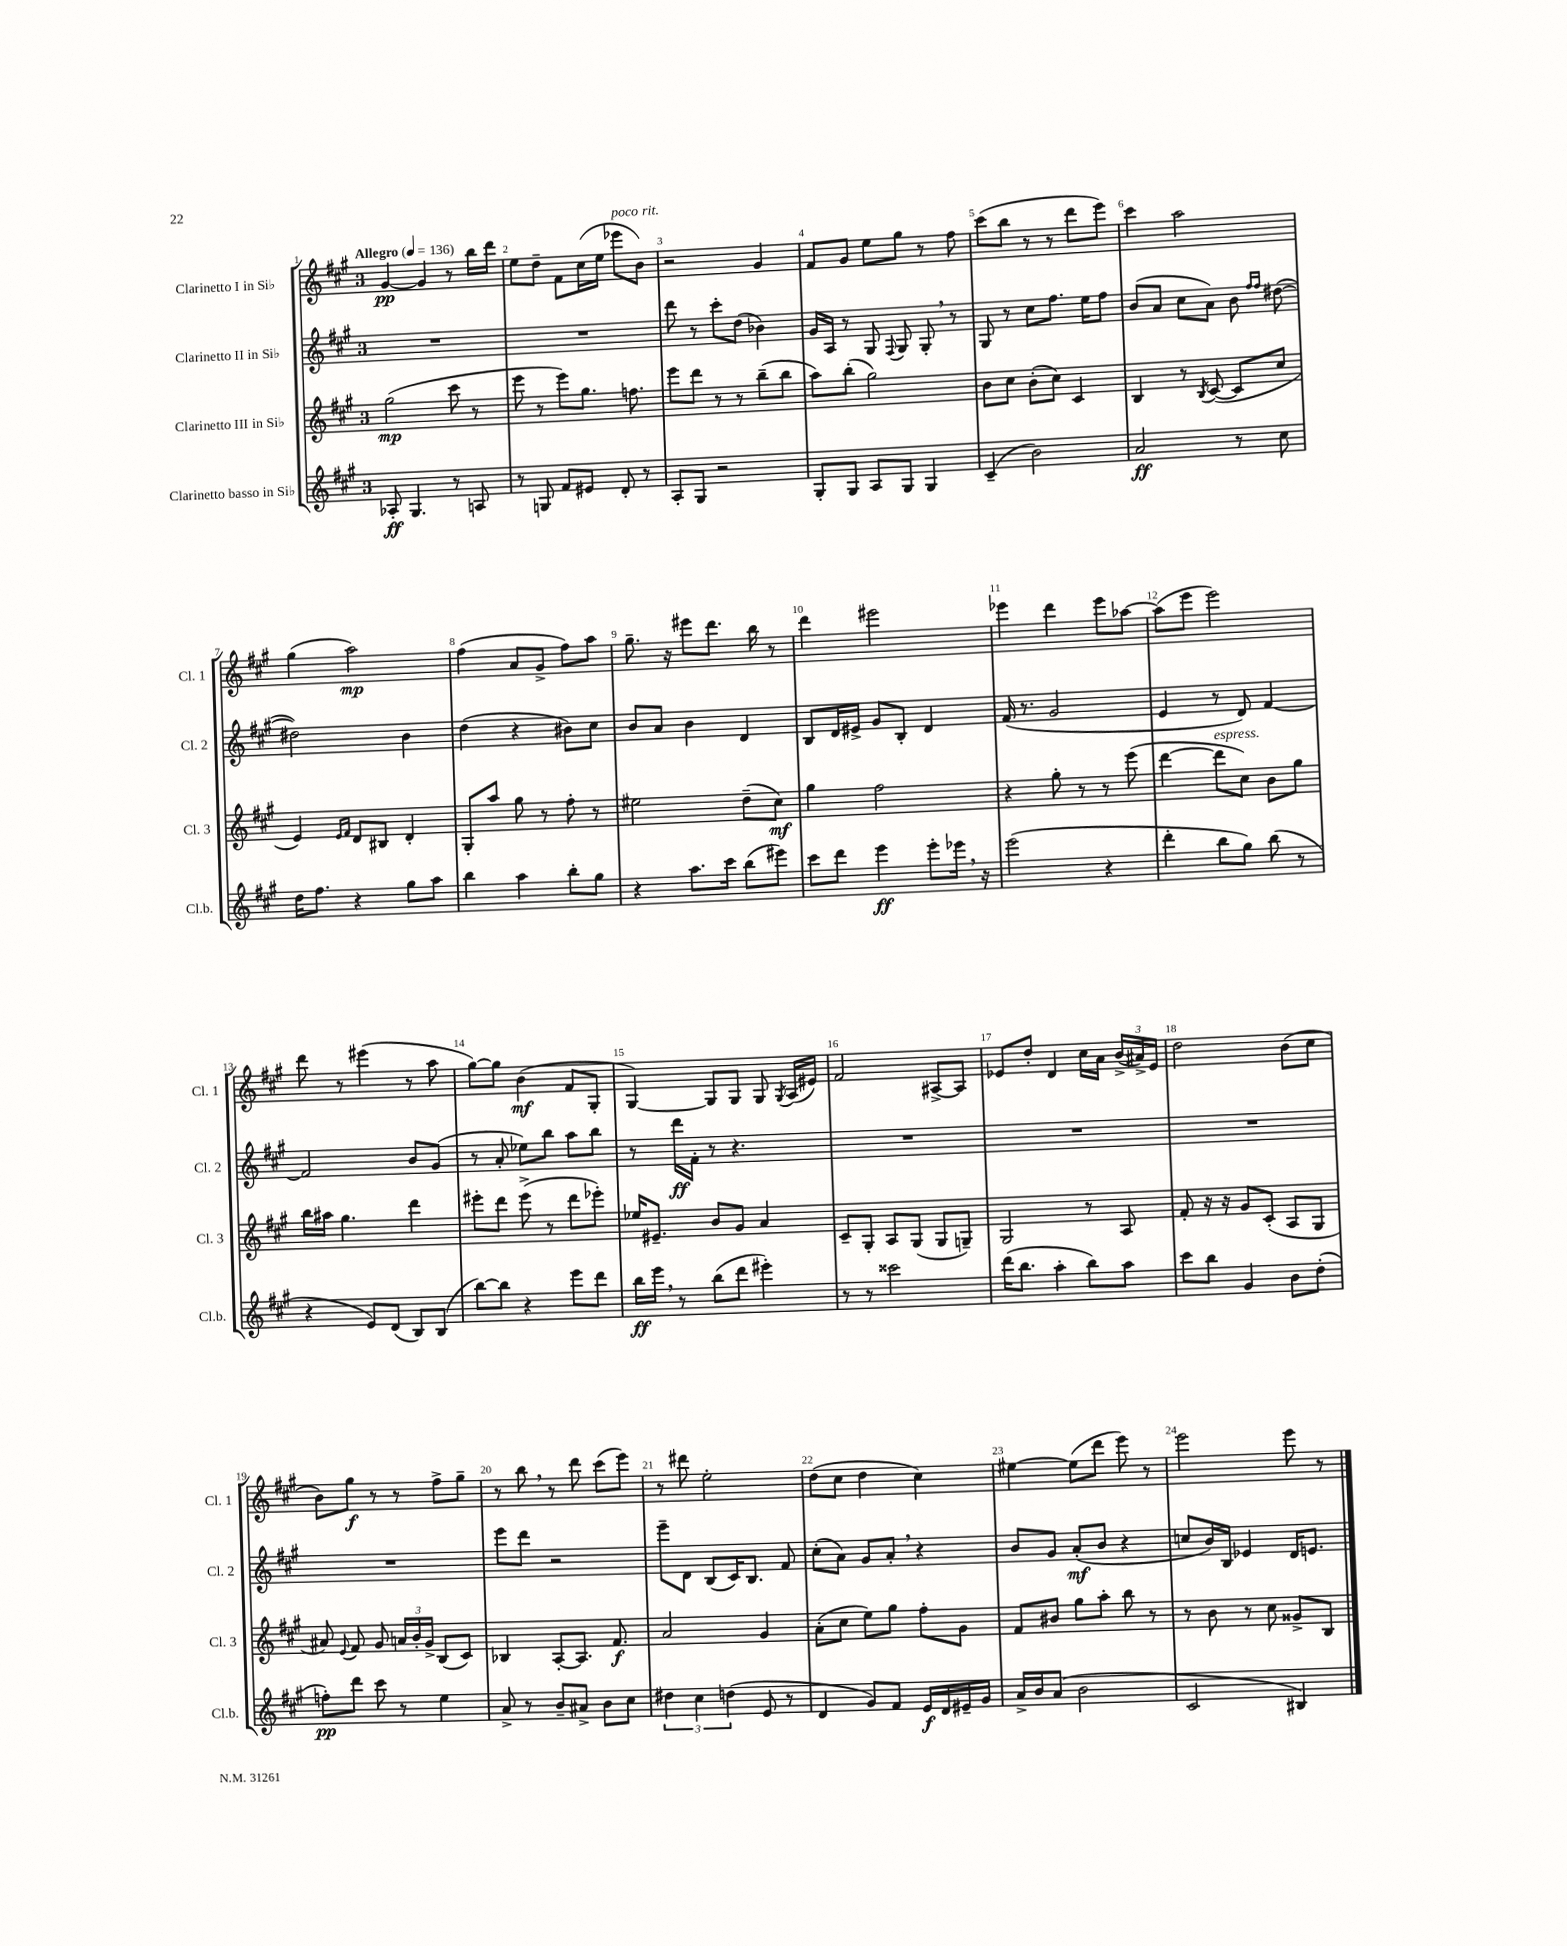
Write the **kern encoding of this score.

**kern	**kern	**kern	**kern
*staff4	*staff3	*staff2	*staff1
*clefG2	*clefG2	*clefG2	*clefG2
*k[f#c#g#]	*k[f#c#g#]	*k[f#c#g#]	*k[f#c#g#]
*M3/4	*M3/4	*M3/4	*M3/4
*MM136	*MM136	*MM136	*MM136
8A-'	(2gg#	2.r	[4g#
4.G#	.	.	.
.	.	.	4g#]
8r	8ccc#	.	8r
8A	8r	.	16bb
.	.	.	16ddd
=	=	=	=
8r	8eee	2.r	8ee
8G	8r	.	8dd~
8f#	8eee)	.	8f#
8e#	8.gg#	.	(16cc#
.	.	.	16ee
8d'	.	.	8eee-
.	8.ff	.	.
8r	.	.	8b)
=	=	=	=
8A'	8eee	8ddd	2r
8G#	8ddd	8r	.
2r	8r	8ccc#'	.
.	8r	(8dd	.
.	(8bb~	4b-)	4g#
.	8bb	.	.
=	=	=	=
8G#'	8aa)	16g#	8f#
.	.	16A	.
8G#	(8bb'	8r	8g#
8A	2gg#)	8G#	8ee
.	.	8qqF#	.
8G#	.	8G#	8gg#
4G#	.	8G#'	8r
.	.	8r	8ff#
=	=	=	=
(4c#~	8b	8G#	(8ccc#
.	8cc#	8r	8bb
2b)	(8b'	8cc#	8r
.	8cc#)	8.ff#	8r
.	4c#	.	8ddd
.	.	16ee	.
.	.	8ff#	8eee)
=	=	=	=
2a	4B	(8b	4ccc#
.	.	8a	.
.	8r	8cc#	2aa
.	8qB	.	.
.	([8c#	8a)	.
8r	8c#]	8b	.
.	.	16qqff#	.
.	.	16qqff#	.
8cc#	8cc#	([8dd#	.
=	=	=	=
16dd	4e)	2dd#])	(4gg#
8.ff#	.	.	.
.	16qqe	.	.
.	16qqf#	.	.
4r	8d	.	2aa)
.	8B#	.	.
8gg#	4d'	4b	.
8aa	.	.	.
=	=	=	=
4bb	8G#'	(4dd	(4ff#
.	8aa	.	.
4aa	8gg#	4r	8a
.	8r	.	8g#^
8bb'	8ff#'	8b#)	8ff#)
8gg#	8r	8cc#	8aa
=	=	=	=
4r	2ee#	8b	8.gg#~
.	.	8a	.
.	.	.	16r
8.aa	.	4b	8eee#
.	.	.	8.ddd
16ccc#	.	.	.
(8bb	(8dd~	4d	.
.	.	.	16bb
8eee#)	8cc#)	.	8r
=	=	=	=
8ccc#	4gg#	8B	4ddd
8ddd	.	16d	.
.	.	16e#^	.
4eee	2ff#	8g#	2eee#
.	.	8B'	.
8eee'	.	4d	.
16eee-	.	.	.
16r	.	.	.
=	=	=	=
(2eee	4r	(16f#	4eee-
.	.	8.r	.
.	8gg#'	2g#	4ddd
.	8r	.	.
4r	8r	.	8eee-
.	(8eee	.	[8aa-
=	=	=	=
4ddd'	[4ddd	4e	(8aa-]
.	.	.	8eee
8bb	8ddd]	8r	2eee)
8gg#)	8cc#)	8d)	.
(8bb	8b	[4f#	.
8r	8gg#	.	.
=	=	=	=
4r	16bb	2f#]	8ddd
.	16aa#	.	.
.	4.gg#	.	8r
8e)	.	.	(4eee#
(8d	.	.	.
8B)	4ddd	8b	8r
(8B	.	(8g#	8aa
=	=	=	=
[8bb)	8eee#'	8r	[8gg#)
8bb]	8ddd	8a'	8gg#]
4r	(8eee#^	8ee-)	(4b
.	8r	8bb	.
8eee	8ddd	8aa	8f#
8ddd	8eee-')	8bb	8G#'
=	=	=	=
16bb	16ee-	8r	[4G#)
16eee	8.e#~	.	.
8r	.	16ddd	.
.	.	16f#'	.
(8bb	8b	8r	8G#]
8ddd	8g#	4.r	8G#
4eee#')	4a	.	8G#
.	.	.	8qG#
.	.	.	(16A
.	.	.	16e#)
=	=	=	=
8r	8c#~	2.r	2f#
8r	8G#'	.	.
2ccc##	8A	.	.
.	(8G#	.	.
.	8G#	.	[8A#^
.	8G~)	.	8A#]
=	=	=	=
(16ddd	2G#	2.r	8e-
8.bb	.	.	.
.	.	.	8dd'
4aa'	.	.	4d
8bb)	8r	.	16cc#
.	.	.	16a
8aa	8A	.	(24b^
.	.	.	24a#^)
.	.	.	24e-
=	=	=	=
8ccc#	8f#'	2.r	2dd
8bb	16r	.	.
.	16r	.	.
4g#	8g#	.	.
.	(8c#'	.	.
8b	8A	.	(8b
(8dd'	8G#	.	8cc#
=	=	=	=
8ff')	8a#)	2.r	8b)
.	8qqe	.	.
8ddd	8f#	.	8gg#
8ccc#	8g#	.	8r
8r	24a	.	8r
.	24b'	.	.
.	24g#^	.	.
4ee	(8B	.	8ff#^
.	8c#)	.	8gg#~
=	=	=	=
8a^	4B-	8eee	8r
8r	.	8ddd	8bb
8b~	[8A'	2r	8r
8a#^	8.A]	.	8ddd
8b	.	.	(8ccc#
.	8.f#	.	.
8cc#	.	.	8eee)
=	=	=	=
6dd#	2a	8eee~	8r
.	.	8d	8ddd#
6cc#	.	.	.
.	.	(8B	2ee'
(6dd	.	.	.
.	.	16c#)	.
.	.	8.B	.
8e	4g#	.	.
8r	.	8f#	.
=	=	=	=
4d	(8a'	(8cc#'	(8dd
.	8cc#	8a)	8cc#
8g#)	8ee)	8g#	4dd
8f#	8gg#	8a'	.
16e	8ff#'	4r	4cc#)
16d	.	.	.
16e#~	8g#	.	.
16g#	.	.	.
=	=	=	=
16a^	8f#	8b	[4ee#
16b	.	.	.
(8a	8b#	8g#	.
2b	8gg#	(8a'	(8ee#]
.	8aa'	8b	8ddd
.	8bb	4r	8eee)
.	8r	.	8r
=	=	=	=
2c#	8r	8cc	2eee
.	8b	16b)	.
.	.	16B	.
.	8r	4e-	.
.	8cc#	.	.
4B#)	8g##^	16d	8eee
.	.	8.e	.
.	8B	.	8r
==	==	==	==
*-	*-	*-	*-
